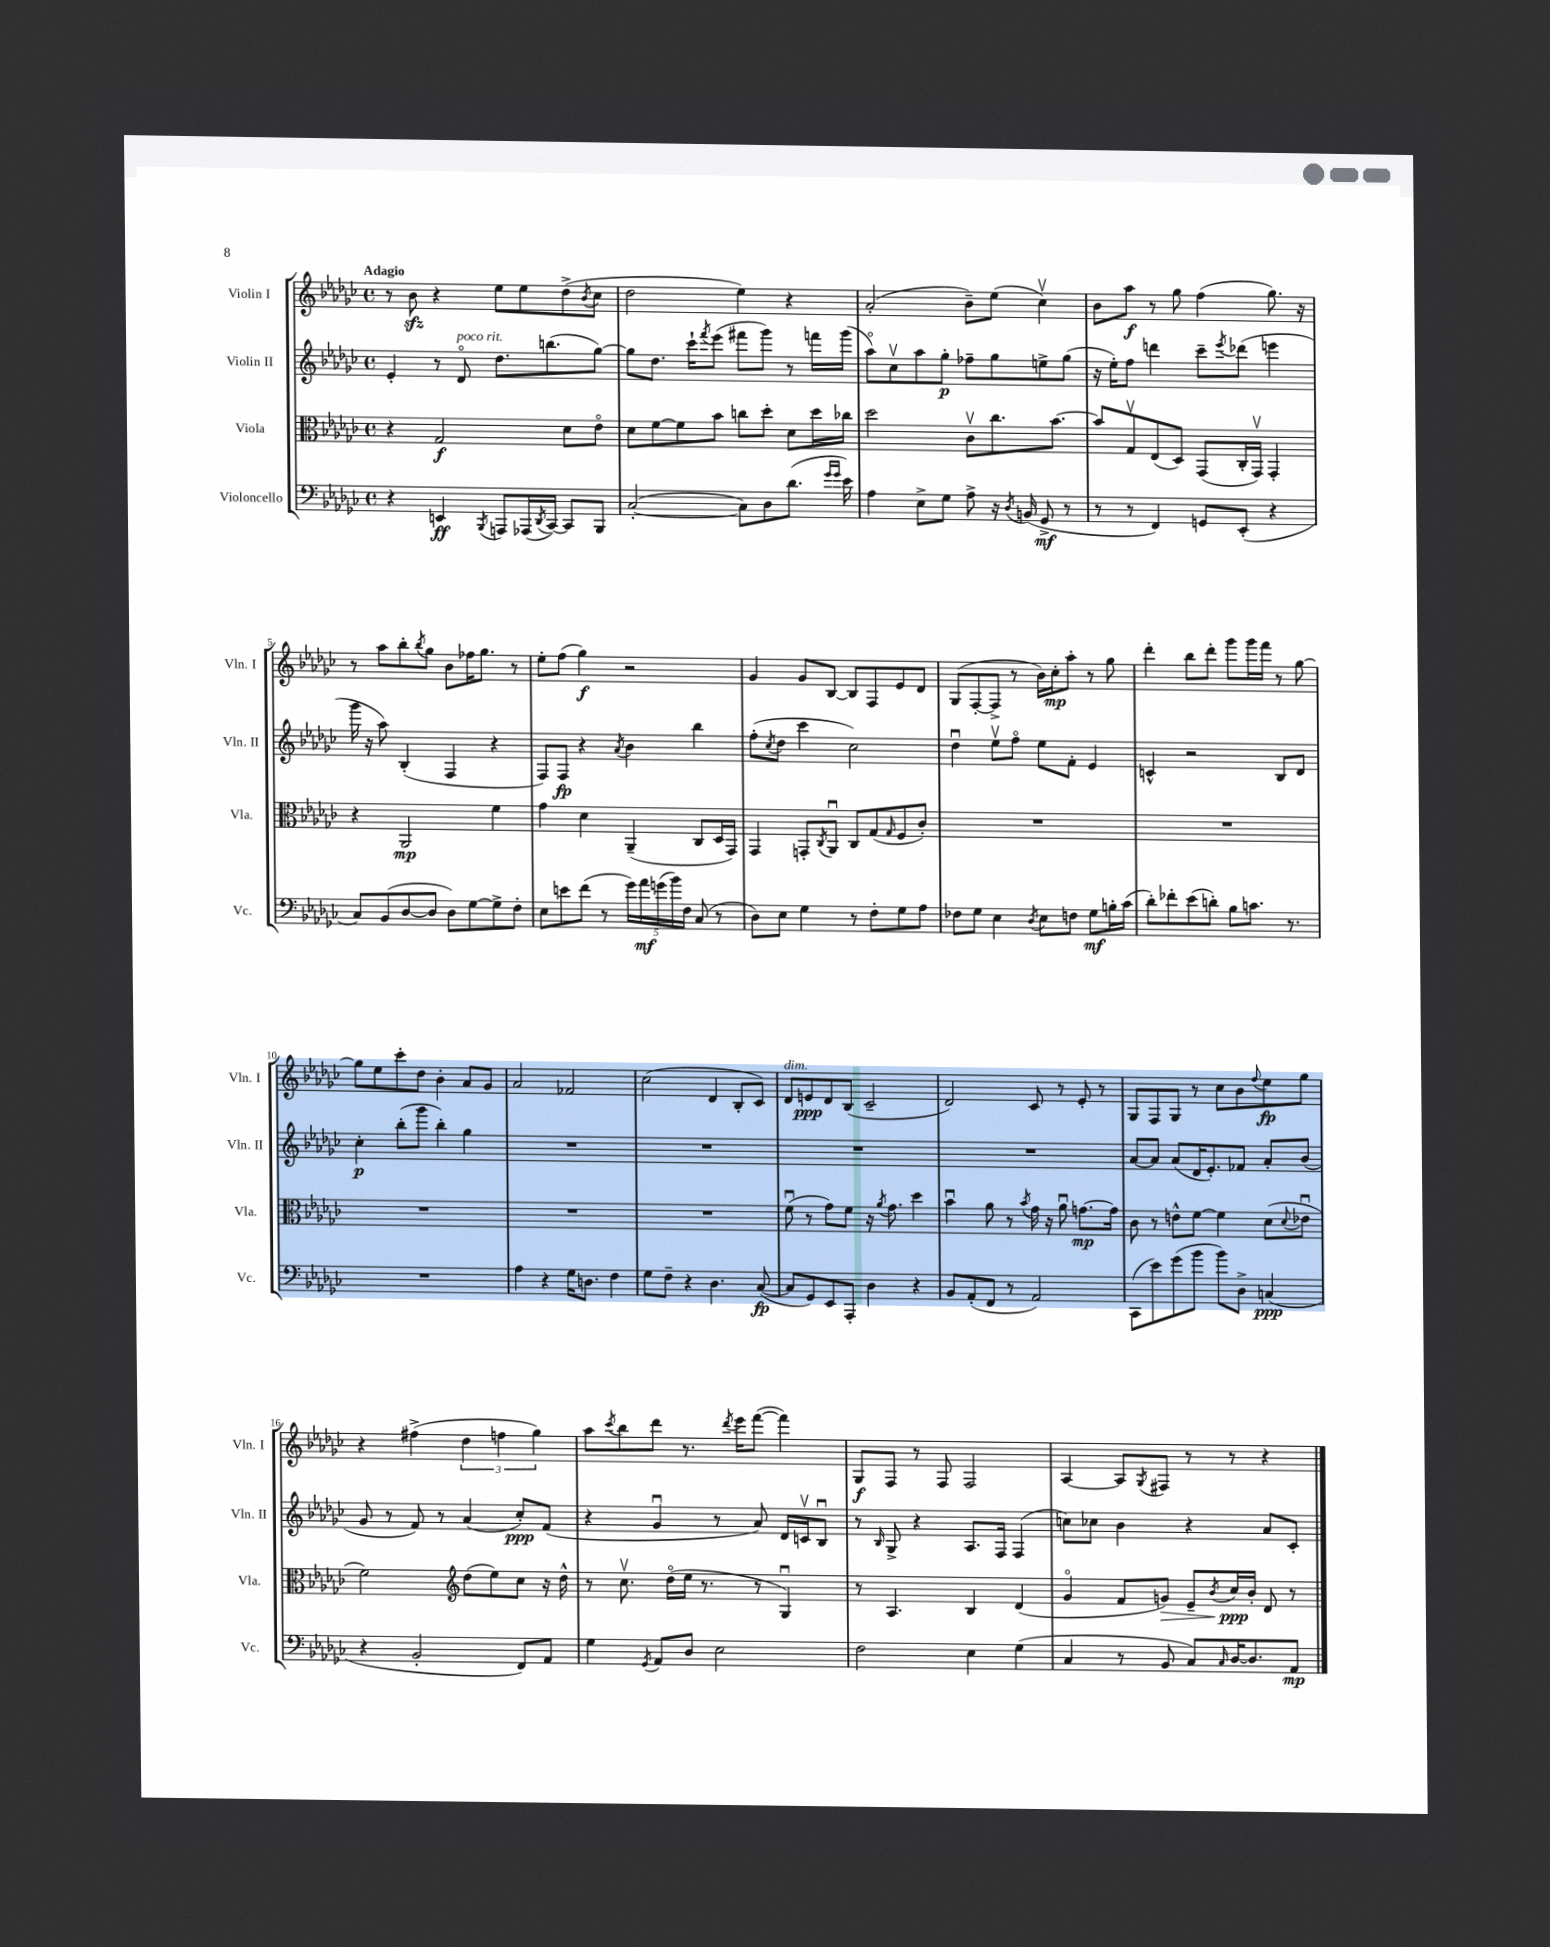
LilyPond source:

<<
\new StaffGroup <<
\new Staff = "s0" \with { instrumentName = "Violin I" shortInstrumentName = "Vln. I" } {
    \clef treble \key ges \major \defaultTimeSignature \time 4/4 \tempo "Adagio"
    r8 bes'8\sfz r4 ees''8 ees''8 des''8->( \acciaccatura { bes'8 } ces''8 |
    des''2 ees''4) r4 |
    aes'2-.( bes'8--) ees''8( ces''4\upbow) |
    bes'8 aes''8\f r8 ges''8 f''4( ges''8.) r16 |
    r8 aes''8 bes''8-. \acciaccatura { bes''8 } ges''8 bes'8 fes''16 ges''8. r8 |
    ees''8-. f''8( ges''4\f) r2 |
    ges'4 ges'8 bes8~ bes8 f8 ees'8 des'8 |
    ges8( f8~-. f8-> r8 bes'16) ces''16-.\mp aes''8-. r8 ges''8 |
    des'''4-. bes''8 des'''8-. ges'''8 ges'''16 f'''16 r8 ges''8~ |
    ges''8 ees''8 ces'''8-. des''8 bes'4-. aes'8 ges'8 |
    aes'2 fes'2 |
    ces''2( des'4 bes8-. ces'8) |
    des'8^\markup { \italic "dim." } e'8\ppp des'8 bes8( ces'2-- |
    des'2) ces'8 r8 ees'8-. r8 |
    ges8 f8 ges8 r8 ces''8 bes'8 \appoggiatura { f''8 } ees''8\fp ges''8 |
    r4 fis''4->( \tuplet 3/2 { des''4 f''4 ges''4) } |
    aes''8 \acciaccatura { ces'''8 } bes''8 des'''8 r8. \acciaccatura { des'''8 } ees'''16 f'''8~( f'''4) |
    ges8\f f8 r8 f8 f2 |
    aes4~ aes8 \acciaccatura { ges8 } fis8 r8 r8 r4 \bar "|." |
}
\new Staff = "s1" \with { instrumentName = "Violin II" shortInstrumentName = "Vln. II" } {
    \clef treble \key ges \major \defaultTimeSignature \time 4/4
    ees'4-. r8 des'8\flageolet^\markup { \italic "poco rit." } des''8. b''8.( ges''8~) |
    ges''8 des''8. ces'''16-! \acciaccatura { f'''8 } ees'''8( fis'''8 ges'''8) r8 f'''16 ges'''16( |
    aes''8\flageolet) ces''8\upbow aes''8 ges''8-.\p fes''8-- ges''8 e''8-> ges''8( |
    r16 ees''16-.) f''8 d'''4 ces'''8-- \acciaccatura { ees'''8 } des'''8( e'''4 |
    ges'''16 r16 aes''8) bes4-.( f4 r4 |
    f8) f8\fp r4 \acciaccatura { aes'8 } bes'4 bes''4 |
    f''8-.( \acciaccatura { ces''8 } des''8 ces'''4 ces''2) |
    des''4\downbow ees''8\upbow f''8\flageolet ees''8 f'8-. ees'4 |
    c'4-^ r2 bes8 des'8 |
    ces''4-.\p bes''8-.( ges'''8 bes''4-.) ges''4 |
    R1 |
    R1 |
    R1 |
    R1 |
    aes'8~ aes'8 aes'8( des'16 ees'8.-.) fes'8 aes'8-. bes'8( |
    ges'8 r8 f'8) r8 aes'4( ces''8-.\ppp) f'8( |
    r4 ges'4\downbow r8 aes'8) des'16 c'16\upbow bes8\downbow |
    r8 \grace { bes16 } ges8-> r4 aes8. f16 f4( |
    c''8) ces''8 bes'4 r4 aes'8 ces'8-. \bar "|." |
}
\new Staff = "s2" \with { instrumentName = "Viola" shortInstrumentName = "Vla." } {
    \clef alto \key ges \major \defaultTimeSignature \time 4/4
    r4 ges2\f des'8 ees'8\flageolet |
    des'8 f'8~ f'8 bes'8 c''8 des''8-. des'8 des''16 ces''16 |
    des''2 ces'8\upbow ces''8. bes'8.~ |
    bes'8 ges8\upbow ees8( des8) ges,8( ces16-. ges,16\upbow) ges,4-. |
    r4 aes,2\mp f'4 |
    ges'4 des'4 aes,4--( ces8 des16 ges,16) |
    ges,4 g,8-. \acciaccatura { ces8 } aes,8\downbow ces8 ges8( \grace { ges16 } f8 ces'8-.) |
    R1 |
    R1 |
    R1 |
    R1 |
    R1 |
    f'8\downbow( r8 ges'8) f'8 r16 \acciaccatura { aes'8 } ges'8. des''4 |
    bes'4\downbow aes'8 r8 \acciaccatura { bes'8 } ges'16 r16 aes'8\downbow g'8.~\mp g'16 |
    ces'8 r8 e'8-^ f'8~ f'4 des'8( \appoggiatura { des'8 } ees'8\downbow |
    f'2) \clef treble des''8( ees''8) ces''8 r16 des''16-^ |
    r8 ces''8.\upbow des''16\flageolet( ees''16 r8. r8 ges4\downbow) |
    r8 aes4. bes4 des'4( |
    ges'4\flageolet f'8 g'8\>) ees'8-- \acciaccatura { bes'8 } ces''16\ppp\! bes'16-. des'8 r8 \bar "|." |
}
\new Staff = "s3" \with { instrumentName = "Violoncello" shortInstrumentName = "Vc." } {
    \clef bass \key ges \major \defaultTimeSignature \time 4/4
    r4 e,4\ff \acciaccatura { bes,,8 } a,,8 aes,,16( \acciaccatura { des,8 } ces,16~) ces,8 bes,,8 |
    ces2~-.( ces8) des8 des'8.( \grace { ges'16 ges'16 } ees'16) |
    aes4 ees8-> ges8 aes8-> r16 \acciaccatura { des8 } b,16( ges,8->\mf r8 |
    r8 r8 f,4) g,8 ees,8-.( r4 |
    ces8) bes,8( des8~ des8 des8) ges8~ ges8-> f8-. |
    ees8 e'8 f'8( r8 \tuplet 5/4 { ges'16) aes'16\mf g'16( bes'16) f16 } ces8( r8 |
    des8) ees8 ges4 r8 f8-. ges8 aes8 |
    fes8 ges8 ees4 \acciaccatura { des8 } ees8 f8 ges8\mf b16-. ces'16( |
    des'8-.) fes'8-. ees'8( d'8-.) bes8 c'8. r8. |
    R1 |
    aes4 r4 ges16 d8. f4 |
    ges8 f8-- r4 des4. ces8~\fp( |
    ces8 ges,8) ees,8 aes,,8-. des4 r4 |
    bes,8 aes,8-.( f,8 r8 aes,2) |
    ces,8( ees'8) ges'8( bes'8 bes'8) des8-> c4\ppp( |
    r4 bes,2-. f,8) aes,8 |
    ges4 \acciaccatura { ges,8 } aes,8 des8 ees2 |
    f2 ees4 ges4( |
    ces4 r8 bes,8 ces8) \grace { ces16 } des16~ des8. aes,8\mp \bar "|." |
}
>>
>>
